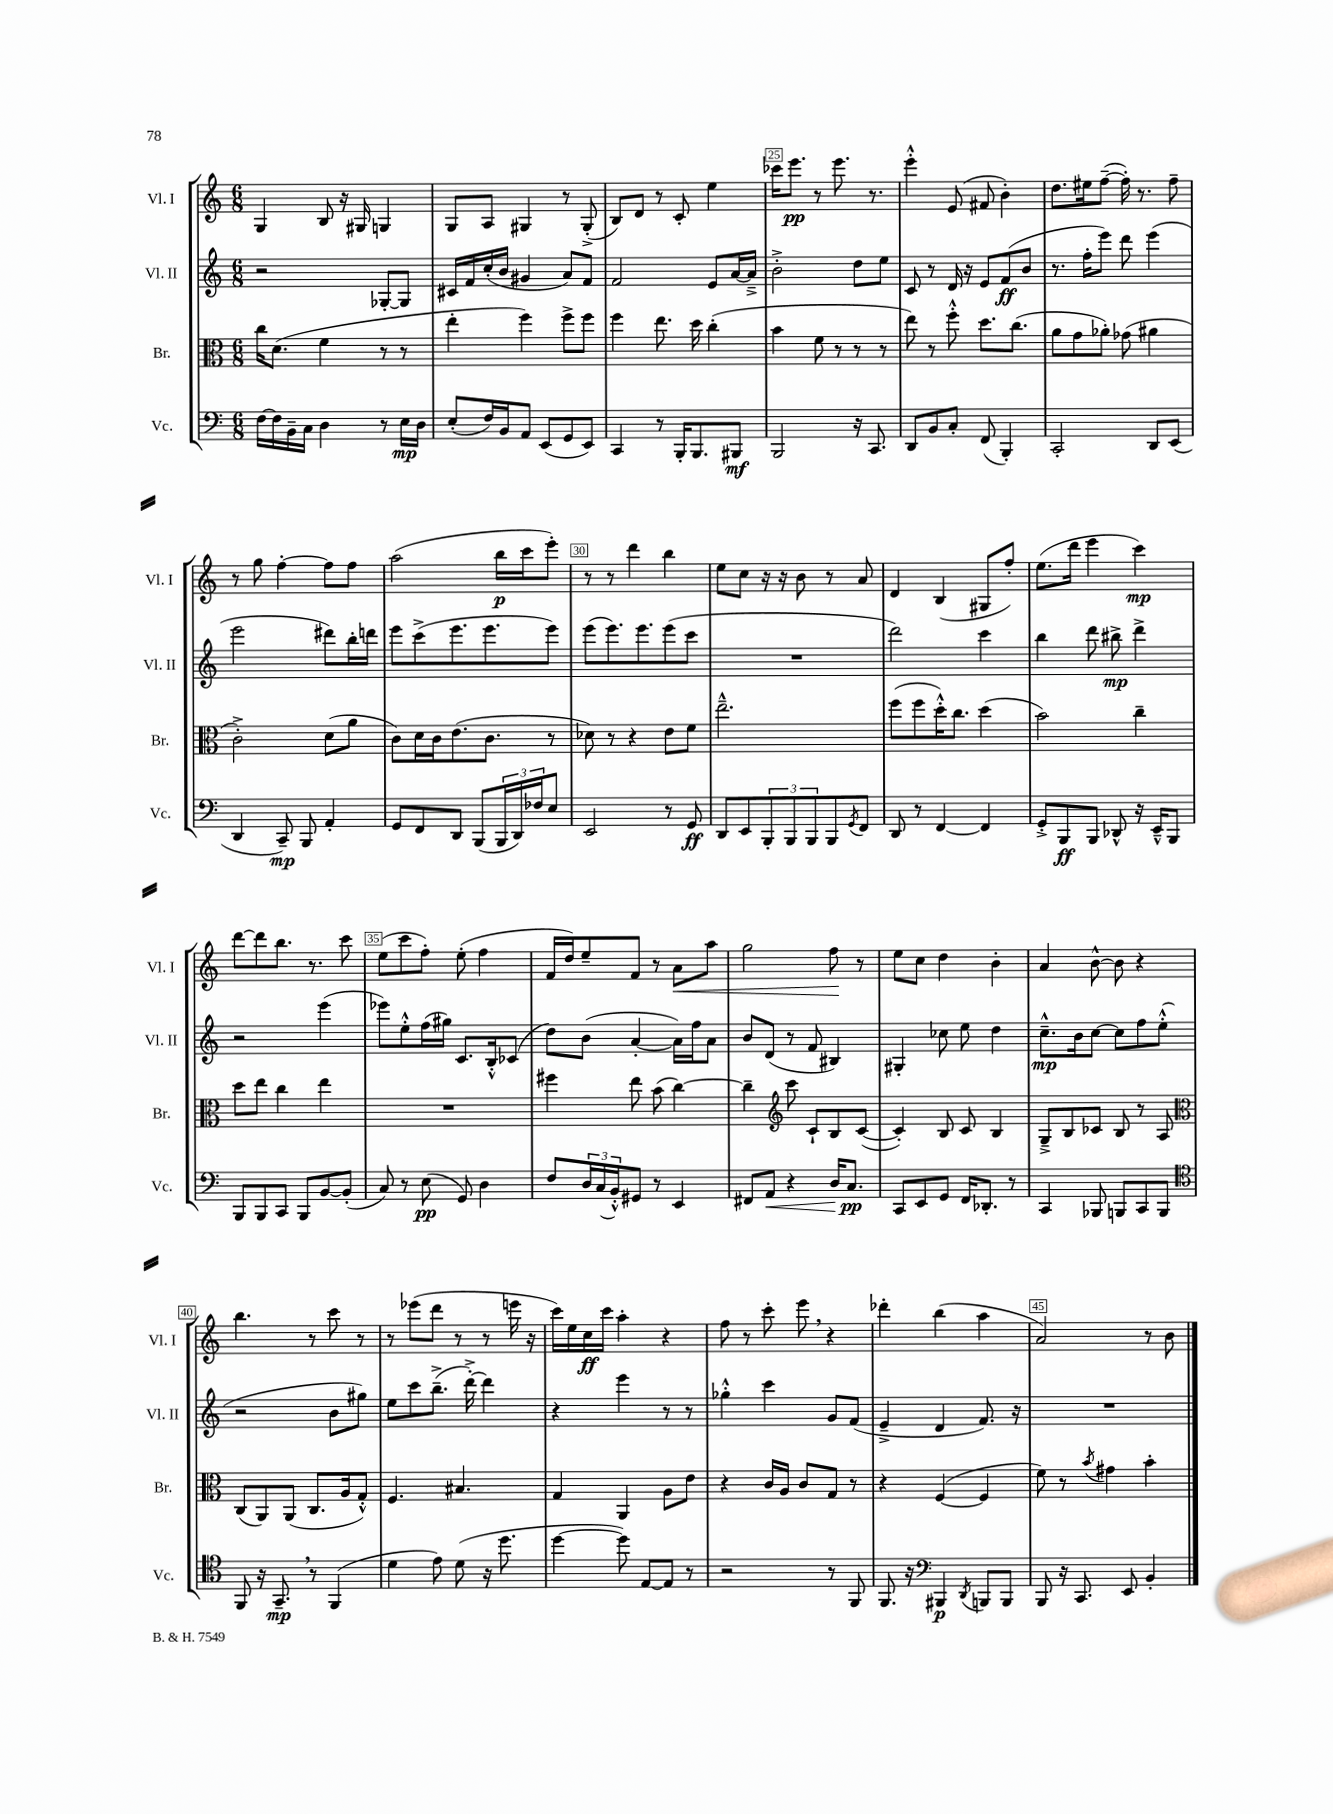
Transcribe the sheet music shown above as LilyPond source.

<<
\new StaffGroup <<
\new Staff = "s0" \with { instrumentName = "Vl. I" shortInstrumentName = "Vl. I" } {
    \clef treble \key c \major \numericTimeSignature \time 6/8
    g4 b8 r16 gis16 g4 |
    g8 a8 gis4 r8 gis8-.->( |
    b8) d'8 r8 c'8-. e''4 |
    ces'''16 e'''8.\pp r8 e'''8. r8. |
    e'''4-.-^ e'8( fis'8 b'4-.) |
    d''8. eis''16 f''8~--( f''16-.) r8. f''8-- |
    r8 g''8 f''4~-. f''8 f''8 |
    a''2( b''16\p c'''16 e'''8-.) |
    r8 r8 d'''4 b''4 |
    e''8 c''8 r16 r16 b'8 r8 a'8 |
    d'4 b4( gis8 f''8-.) |
    e''8.( d'''16 e'''4 c'''4\mp) |
    d'''8~ d'''8 b''8. r8. c'''8 |
    e''8( c'''8 f''8-.) e''8-.( f''4 |
    f'16 d''16) e''8-- f'8 r8 a'8\< a''8 |
    g''2 f''8\! r8 |
    e''8 c''8 d''4 b'4-. |
    a'4 b'8~-^ b'8 r4 |
    b''4. r8 c'''8 r8 |
    r8 ees'''8( d'''8 r8 r8 e'''16 r16 |
    c'''16) e''16 c''16\ff c'''16 a''4-. r4 |
    f''8 r8 c'''8-. e'''8 \breathe r4 |
    des'''4-. b''4( a''4 |
    a'2) r8 b'8 \bar "|." |
}
\new Staff = "s1" \with { instrumentName = "Vl. II" shortInstrumentName = "Vl. II" } {
    \clef treble \key c \major \numericTimeSignature \time 6/8
    r2 ges8~-. ges8 |
    cis'16 f'16 c''16-.( b'16 gis'4 a'8) f'8 |
    f'2 e'8 a'16~ a'16---> |
    b'2-.-> d''8 e''8 |
    c'8 r8 d'16 r16 e'8 f'8\ff( b'8 |
    r8. f''16-. e'''8) d'''8 e'''4( |
    e'''2 dis'''8) b''16-. d'''16 |
    e'''8 c'''8->( e'''8. e'''8. e'''8) |
    e'''8( e'''8.) e'''8. e'''8( c'''8 |
    R2. |
    d'''2) c'''4 |
    b''4 d'''8 bis''8->\mp d'''4-> |
    r2 e'''4( |
    ees'''8) e''8-.-^ f''16( gis''16) c'8. b16-.-^ ces'8( |
    d''8) b'8( a'4~-. a'16) f''16 a'8 |
    b'8 d'8( r8 f'8 bis4) |
    gis4-. ces''8 e''8 d''4 |
    c''8.---^\mp b'16 c''8~ c''8 f''8 e''8-.-^( |
    r2 b'8 gis''8) |
    e''8 c'''8 b''8.--->( d'''16~-.->) d'''4 |
    r4 e'''4 r8 r8 |
    ges''4-.-^ c'''4 g'8 f'8( |
    e'4---> d'4 f'8.) r16 |
    R2. \bar "|." |
}
\new Staff = "s2" \with { instrumentName = "Br." shortInstrumentName = "Br." } {
    \clef alto \key c \major \numericTimeSignature \time 6/8
    c''16 d'8.( f'4 r8 r8 |
    e''4-. f''4) f''8-> f''8 |
    f''4 e''8. d''16 c''4-.( |
    b'4 f'8 r8 r8 r8 |
    e''8) r8 f''8-.-^ d''8. c''8.( |
    a'8 g'8 aes'8-.) ges'8( ais'4 |
    c'2-.->) d'8( a'8 |
    c'8) d'16 c'16 e'8.( c'8. r8 |
    des'8) r8 r4 e'8 f'8 |
    e''2.---^ |
    f''8( f''8 d''16-.-^) c''8. d''4( |
    b'2) c''4-- |
    d''8 e''8 c''4 e''4 |
    R2. |
    fis''4 e''8 b'8( c''4~) |
    c''4-- \clef treble c'''8 c'8-! b8 c'8~( |
    c'4-.) b8 c'8 b4 |
    g8---> b8 ces'8 b8 r8 a8 |
    \clef alto c8( a,8) a,8( c8. a16 g8-.-^) |
    f4. bis4. |
    g4 a,4 a8 e'8 |
    r4 c'16 a16 c'8 g8 r8 |
    r4 f4~( f4 |
    f'8) r8 \acciaccatura { b'8 } gis'4 b'4-. \bar "|." |
}
\new Staff = "s3" \with { instrumentName = "Vc." shortInstrumentName = "Vc." } {
    \clef bass \key c \major \numericTimeSignature \time 6/8
    f16~ f16 b,16-- c16 d4 r8 e16\mp d16 |
    e8-.( f16) b,16 a,8 e,8( g,8 e,8) |
    c,4 r8 b,,16-. b,,8. bis,,8\mf |
    b,,2 r16 c,8. |
    d,8 b,8 c8-. f,8( b,,4-.) |
    c,2-. d,8 e,8( |
    d,4 c,8--\mp) b,,8 a,4-. |
    g,8 f,8 d,8 b,,8( \tuplet 3/2 { b,,16 d,16) fes16 } e8 |
    e,2 r8 g,8\ff |
    d,8 e,8 \tuplet 3/2 { b,,8-. b,,8 b,,8 } b,,8 \acciaccatura { g,8 } f,8 |
    d,8 r8 f,4~ f,4 |
    g,8-.-> b,,8\ff b,,8 des,8-^ r16 e,16---^ b,,8 |
    b,,8 b,,8 c,8 b,,8 b,8~ b,8-.( |
    c8) r8 e8\pp( g,8) d4 |
    f8 \tuplet 3/2 { d16 c16( b,16-.-^) } gis,8 r8 e,4 |
    fis,8 a,8\< r4 d16 c8.\pp\! |
    c,8 e,8 g,8 f,16 des,8.-. r8 |
    c,4 bes,,8 b,,8 c,8 b,,8 |
    \clef tenor f,8 r16 g,8.--\mp \breathe r8 f,4( |
    d'4 e'8) d'8( r16 d''8. |
    d''4~ d''8) e8~ e8 r8 |
    r2 r8 f,8 |
    f,8. r16 \clef bass bis,,4\p \acciaccatura { d,8 } b,,8 b,,8 |
    b,,8 r16 c,8. e,8 b,4-. \bar "|." |
}
>>
>>
\layout { \context { \Score currentBarNumber = #22 \override BarNumber.break-visibility = ##(#f #t #t) barNumberVisibility = #(every-nth-bar-number-visible 5) \override BarNumber.stencil = #(make-stencil-boxer 0.1 0.3 ly:text-interface::print) } }
